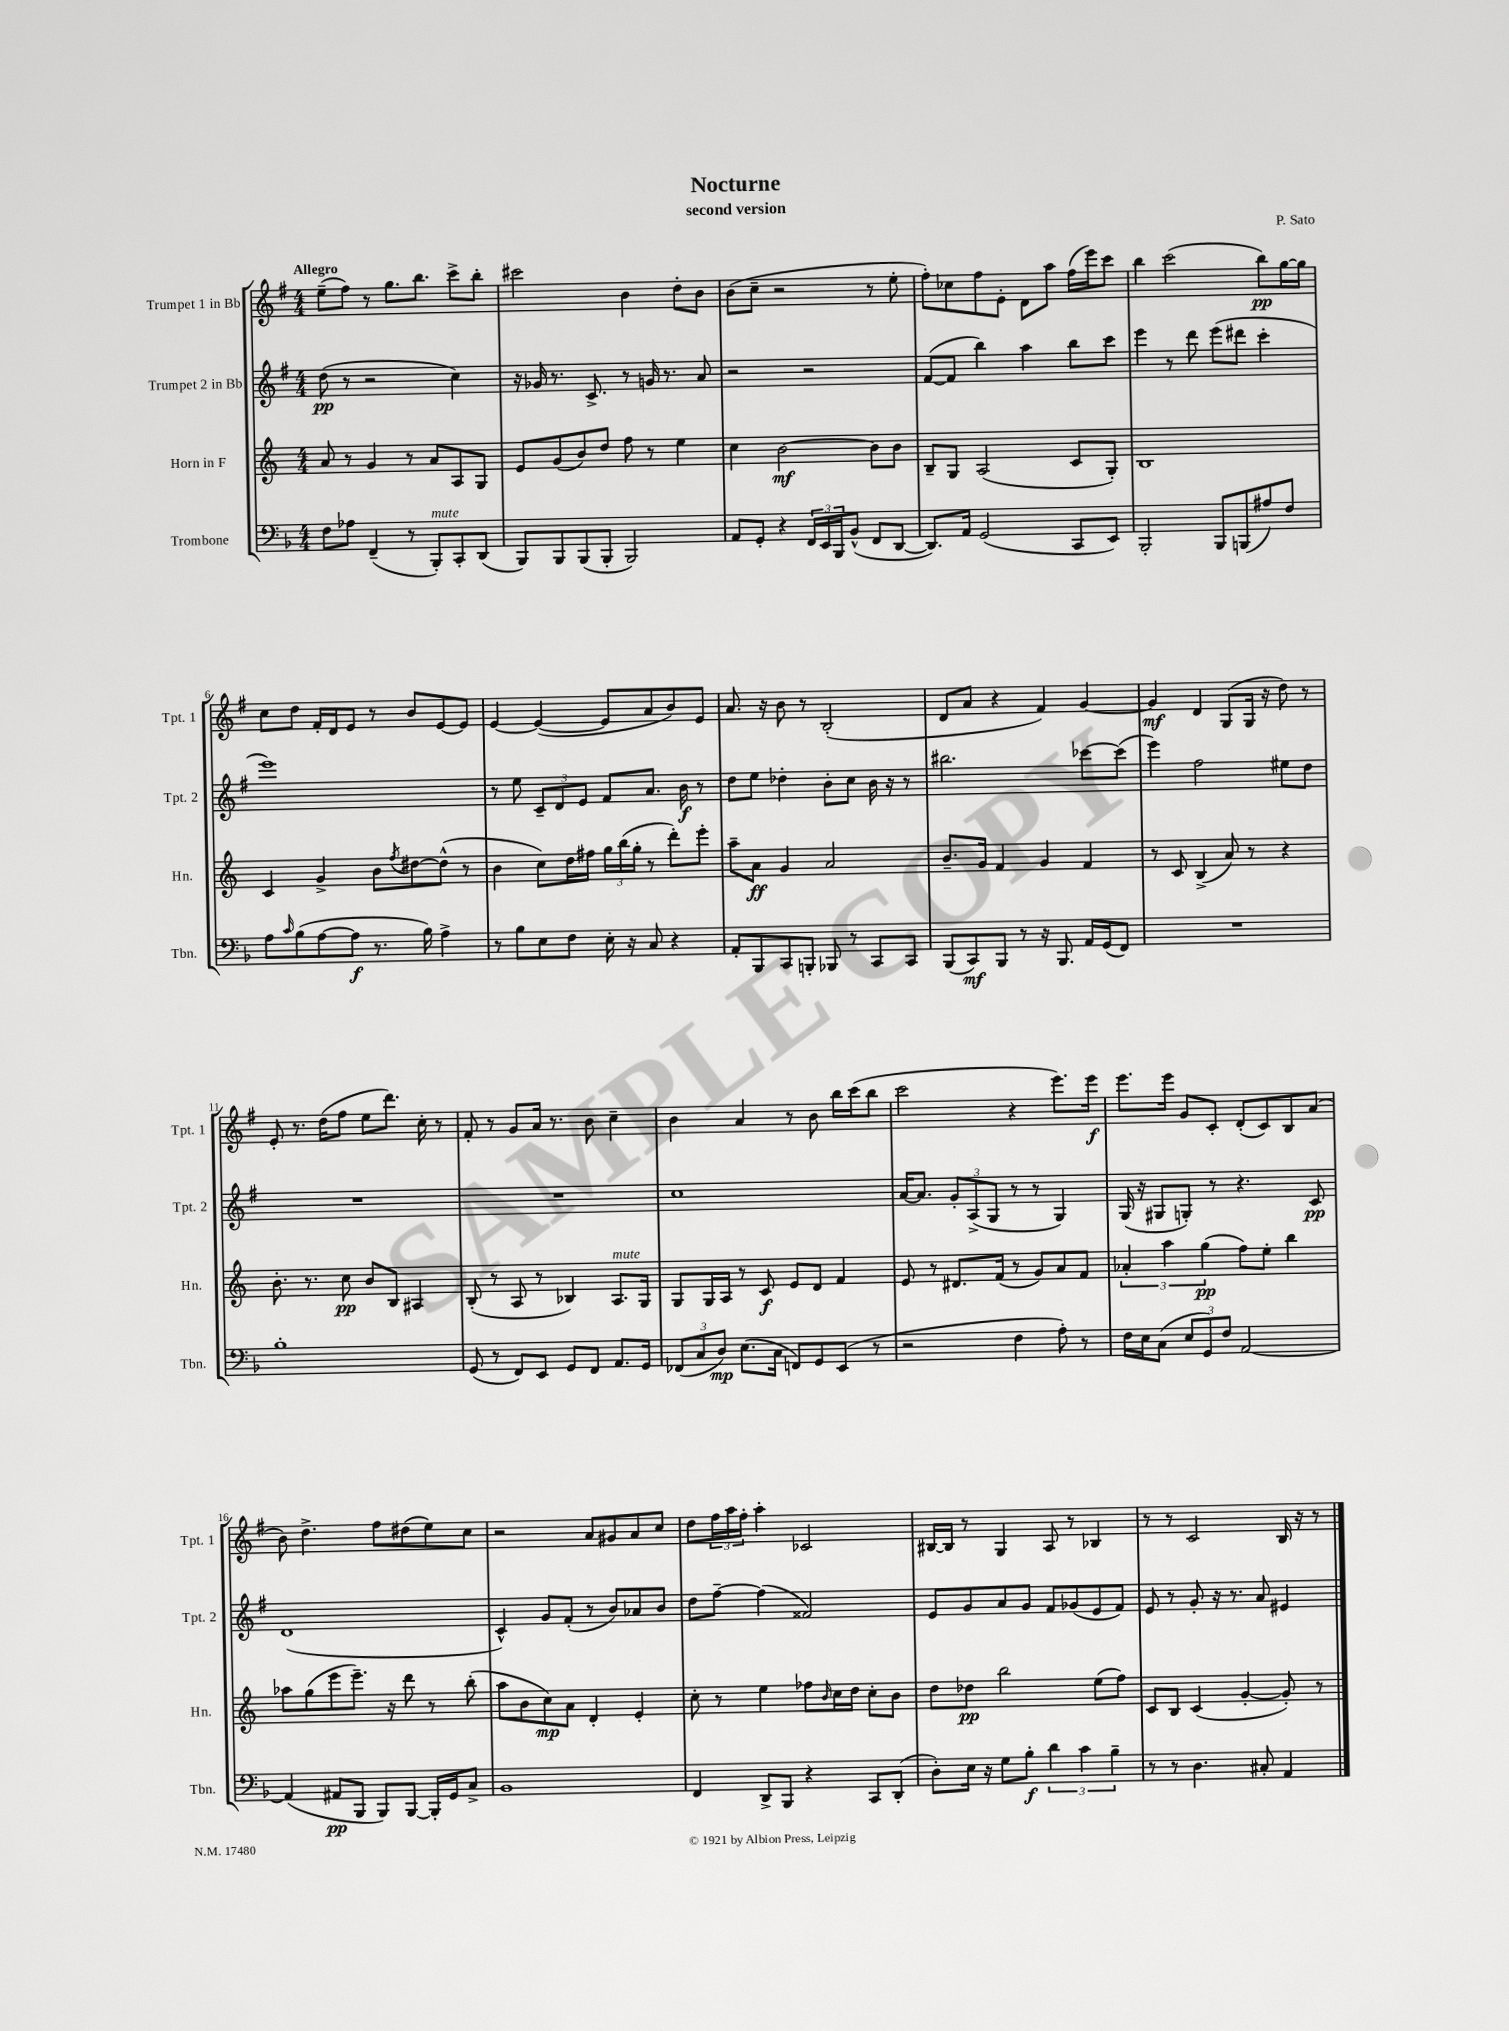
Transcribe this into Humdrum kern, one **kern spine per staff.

**kern	**kern	**kern	**kern
*staff4	*staff3	*staff2	*staff1
*clefF4	*clefG2	*clefG2	*clefG2
*k[b-]	*k[]	*k[f#]	*k[f#]
*M4/4	*M4/4	*M4/4	*M4/4
8F	8a	(8dd	(8ee~
8A-	8r	8r	8ff#)
(4FF~	4g	2r	8r
.	.	.	8.gg
8r	8r	.	.
.	.	.	8.bb
8BBB-')	8a	.	.
8CC'	8A	4cc)	8ccc^
(8DD	8G	.	8bb'
=	=	=	=
8BBB-)	8e	16r	2ccc#
.	.	16g-	.
8BBB-	(8g	8.r	.
(8BBB-	8b)	.	.
.	.	8.c^	.
8BBB-'	8dd	.	.
2BBB-)	8ff	8r	4b
.	8r	16g	.
.	.	8.r	.
.	4ee	.	8dd'
.	.	8a	8b
=	=	=	=
8AA	4cc	2r	(8b
8GG'	.	.	8cc~
4r	[2b	.	2r
24FF	.	2r	.
24EE	.	.	.
24BBB-	.	.	.
(8BB-^^	.	.	.
8FF	8b]	.	8r
[8DD	8b	.	8ee'
=	=	=	=
8.DD])	8B~	([8f#	8ff#')
.	8G	8f#]	8cc-
16AA	.	.	.
(2GG	(2A	4bb)	8ff#
.	.	.	8e'
.	.	4aa	8d
.	.	.	8aa
8CC	8c	8bb	(16ff#
.	.	.	16eee)
8EE)	8G')	8ccc	8ccc
=	=	=	=
2BBB-'	1B	4eee	4bb
.	.	8r	(2ccc
.	.	8ddd	.
8BBB-	.	(8eee	.
(8BBB	.	8ddd#	.
8A#)	.	4ccc'	8bb)
8F	.	.	[16gg
.	.	.	16gg]
=	=	=	=
8A	4c	1eee)	8cc
16qqc	.	.	.
(8B-	.	.	8dd
[8A	4g^	.	16f#'
.	.	.	16d
8A]	.	.	8e
8.r	8b	.	8r
.	8qff	.	.
.	[8dd#	.	8b
16B-)	.	.	.
4A^	(8dd#^^]	.	[8e
.	8r	.	8e]
=	=	=	=
8r	4b	8r	[4e
8B-	.	8ee	.
8E	8cc)	12c~	(4e_
.	.	12d	.
8F	16dd	.	.
.	.	12e	.
.	16ff#	.	.
16E'	24gg	8f#	8e]
.	(24bb	.	.
16r	.	.	.
.	24gg'	.	.
8C	8r	8.a	8a
4r	8ddd')	.	8b)
.	.	16b	.
.	8eee'	8r	8e
=	=	=	=
8AA'	8aa~	8dd	8.a
8BBB-	8a	8ee	.
.	.	.	16r
8CC	4g	4dd-'	8b
8BBB'	.	.	8r
8BBB-	2a	8b'	(2B'
8r	.	8cc	.
8CC	.	16b	.
.	.	16r	.
8CC	.	8r	.
=	=	=	=
(8BBB-	8.b~	2.bb#	8d
8CC)	.	.	8a
.	16g	.	.
8BBB-	4f	.	4r
8r	.	.	.
16r	4g	.	4f#)
8.BBB-	.	.	.
16AA	4f	[8ccc-	[4g
(16GG	.	.	.
8FF)	.	(8ccc-]	.
=	=	=	=
1r	8r	4eee)	4g]
.	8c	.	.
.	(4B^	2ff#	4d
.	8a)	.	(8G
.	8r	.	16G
.	.	.	16r
.	4r	8ee#	8dd)
.	.	8dd	8r
=	=	=	=
1B-'	8.b'	1r	8e'
.	.	.	8.r
.	8.r	.	.
.	.	.	(16dd
.	8cc	.	8ff#
.	8b	.	8ee
.	8B	.	8.ddd)
.	4A#	.	.
.	.	.	16cc'
.	.	.	8r
=	=	=	=
(8GG	(8B'	1r	8f#'
8r	8r	.	8r
8FF)	8A	.	8g
8EE	8r	.	16a
.	.	.	8.r
8GG	4B-)	.	.
8FF	.	.	8b
8.AA	8.A	.	4cc~
16GG	16G	.	.
=	=	=	=
(12FF-	8G	1cc	4b
12C	.	.	.
.	16G	.	.
12D)	.	.	.
.	16A	.	.
(8.E	8r	.	4a
.	8c	.	.
16C	.	.	.
8FF)	8e	.	8r
8GG	8d	.	8b
(8EE	4f	.	16bb
.	.	.	(16ccc
8r	.	.	8bb
=	=	=	=
2r	8e	[16a	2ccc
.	.	8.a]	.
.	8r	.	.
.	8.d#	12g'	.
.	.	(12A^	.
.	.	12G	.
.	(16f	.	.
4F	8r	8r	4r
.	8g)	8r	.
8A')	8a	4G)	8.eee)
8r	8f	.	.
.	.	.	16eee
=	=	=	=
16F	6a-'	(16G	8.eee
16E	.	16r	.
(8C	.	8G#	.
.	6aa	.	.
.	.	.	16eee
12E	.	8G')	8g
12GG)	(6gg	.	.
.	.	8r	8c'
12F	.	.	.
[2AA	8ff)	4.r	(8d'
.	8ee'	.	8c)
.	4bb	.	8B
.	.	8c	(8a
=	=	=	=
(4AA]	8aa-	(1d	8b)
.	(8gg	.	4.dd^
8AA#	8eee	.	.
8BBB-	8.eee~)	.	.
8BBB-)	.	.	8ff#
.	16r	.	.
[8BBB-	8ddd	.	(8dd#
16BBB-']	8r	.	8ee)
16GG	.	.	.
8C^	(8bb'	.	8cc
=	=	=	=
1BB-	8aa	4c^^)	2r
.	8b	.	.
.	8cc)	8g	.
.	8a	(8f#'	.
.	4d'	8r	8a
.	.	8b)	8g#
.	4e'	8a-	8a
.	.	8b	8cc
=	=	=	=
4FF	8cc'	8dd	8dd
.	8r	[8ff#~	24ff#
.	.	.	24aa
.	.	.	24ff#'
8DD^	4ee	(4ff#]	4aa'
8BBB-	.	.	.
4r	8ff-	2f##)	2c-
.	16qqb	.	.
.	16cc	.	.
.	16dd	.	.
8CC	8cc'	.	.
(8DD'	8b	.	.
=	=	=	=
8D')	8dd	8e	[16B#
.	.	.	16B#]
16E	8dd-	8g	8r
16r	.	.	.
8G	2bb	8a	4G
8B-'	.	8g	.
6d	.	8f#	8A
.	.	(8g-	8r
6c	.	.	.
.	(8ee	8e	4B-
6B-~	.	.	.
.	8ff)	8f#)	.
=	=	=	=
8r	8c	8e	8r
8r	8B	8r	8r
4.D	(4c	8g'	2c
.	.	16r	.
.	.	8.r	.
.	[4g'	.	.
8C#'	.	8a	.
4AA	8g'])	4e#	16B
.	.	.	16r
.	8r	.	8r
==	==	==	==
*-	*-	*-	*-
